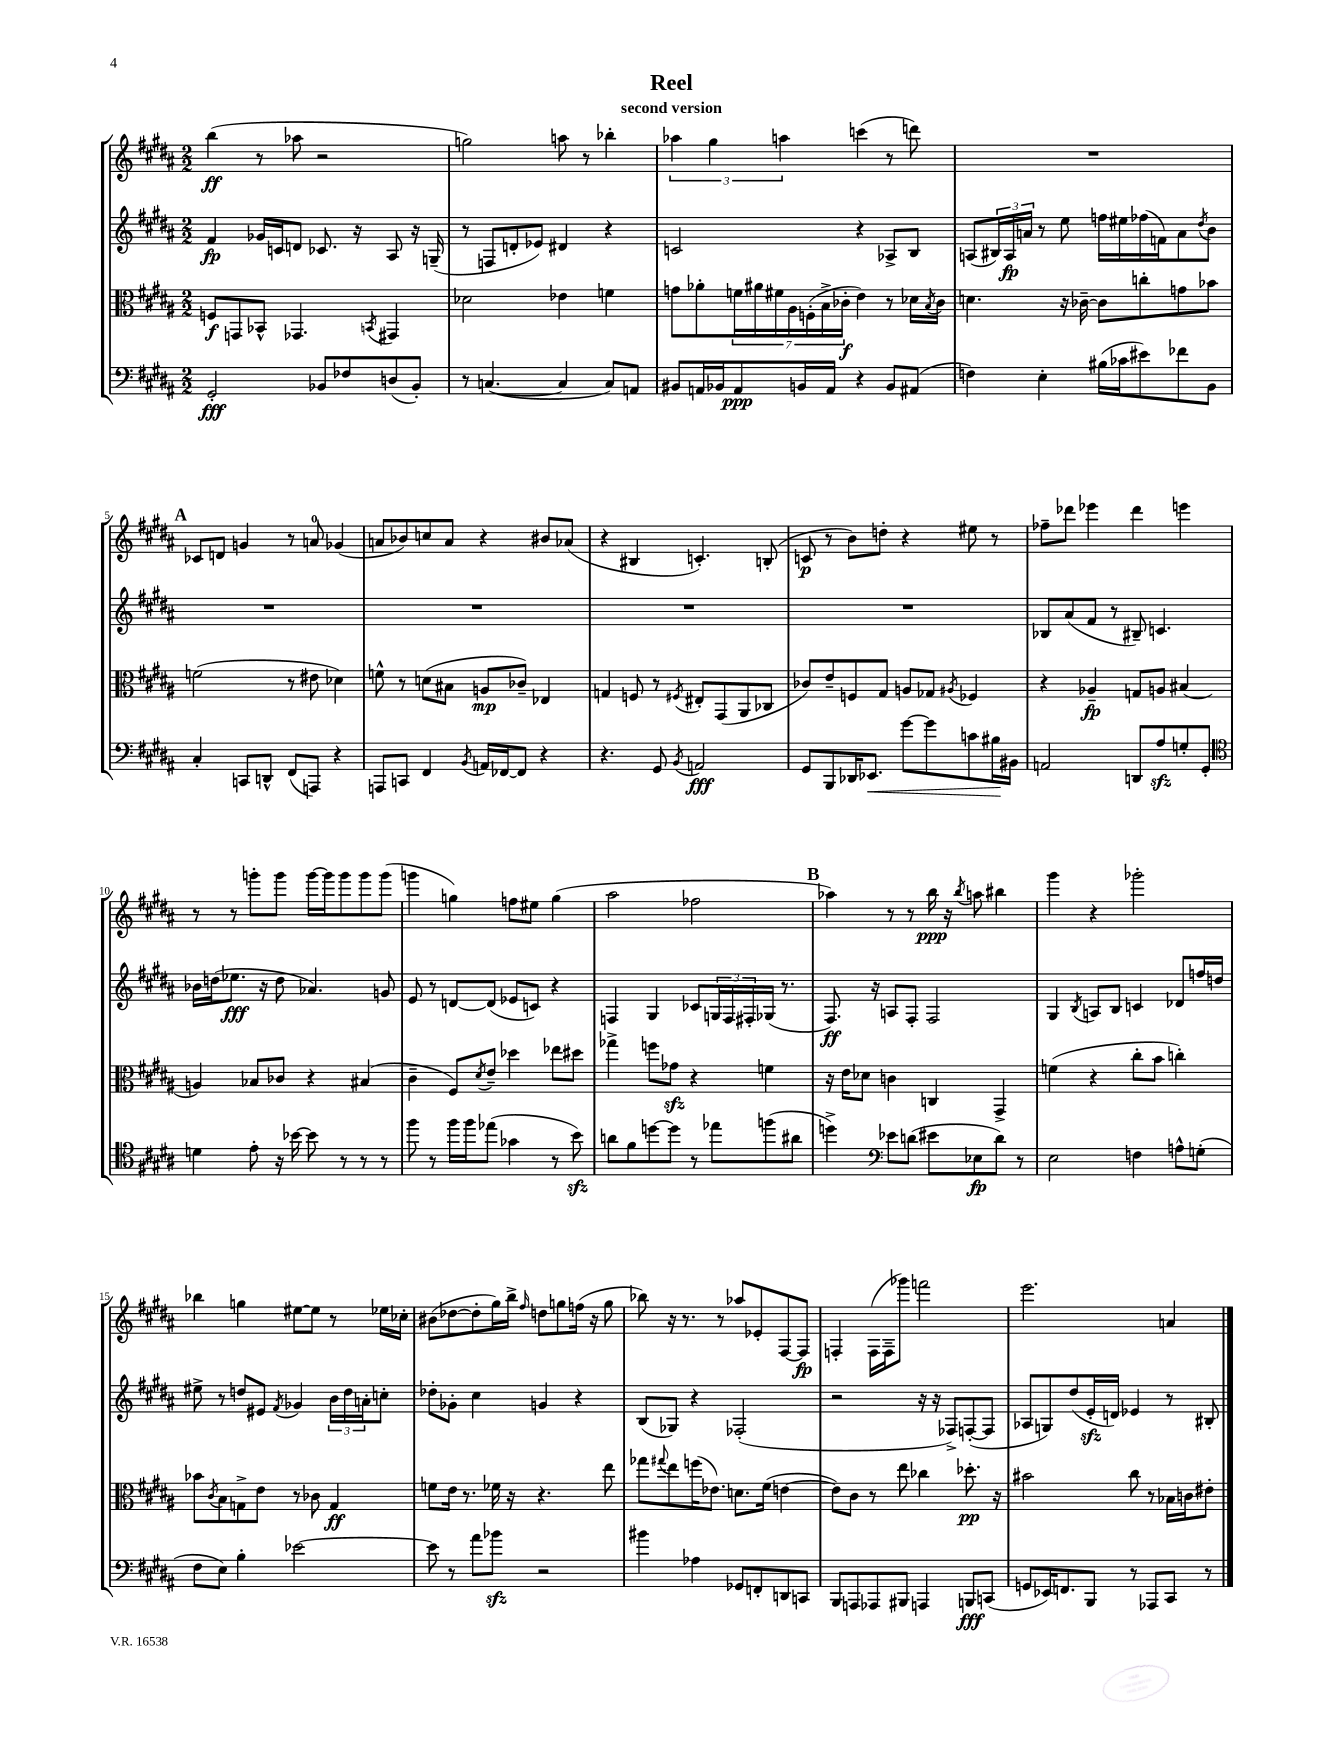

**kern	**dynam	**kern	**dynam	**kern	**dynam	**kern	**dynam
*part4	*part4	*part3	*part3	*part2	*part2	*part1	*part1
*staff4	*staff4	*staff3	*staff3	*staff2	*staff2	*staff1	*staff1
*clefF4	*	*clefC3	*	*clefG2	*	*clefG2	*
*k[f#c#g#d#a#]	*	*k[f#c#g#d#a#]	*	*k[f#c#g#d#a#]	*	*k[f#c#g#d#a#]	*
*M2/2	*	*M2/2	*	*M2/2	*	*M2/2	*
=1	=1	=1	=1	=1	=1	=1	=1
2GG#'/	fff	8Fn/L	f	4f#/	fp	(4bb\	ff
.	.	8GGn/	.	.	.	.	.
.	.	8BB-X^^/J	.	16g-X/LL	.	8r	.
.	.	.	.	16cn/J	.	.	.
.	.	4.GG-X/	.	8dn/J	.	8aa-X\	.
8BB-X/L	.	.	.	8.c-X/	.	2r	.
8F-X/	.	.	.	.	.	.	.
.	.	.	.	16r	.	.	.
.	.	8qBBn/	.	.	.	.	.
(8Dn/	.	4GG#X/	.	8A#/	.	.	.
8BB-'/J)	.	.	.	16r	.	.	.
.	.	.	.	(16Gn~/	.	.	.
=2	=2	=2	=2	=2	=2	=2	=2
8r	.	2d-X\	.	8r	.	2ggn\)	.
([4.Cn/	.	.	.	8Fn/L	.	.	.
.	.	.	.	8dn'/	.	.	.
.	.	.	.	8e-X/J)	.	.	.
4C/]	.	4e-X\	.	4d#X/	.	8aan\	.
.	.	.	.	.	.	8r	.
8C/L)	.	4fn\	.	4r	.	4bb-X'\	.
8AAn/J	.	.	.	.	.	.	.
=3	=3	=3	=3	=3	=3	=3	=3
8BB#X/L	.	8gn\L	.	2cn/	.	6aa-X\	.
16AAn/L	.	8a-X'\	.	.	.	.	.
.	.	.	.	.	.	6gg#\	.
16BB-X/J	.	.	.	.	.	.	.
8AA/	ppp	28fn\L	.	.	.	.	.
.	.	28a#X\	.	.	.	.	.
.	.	28f#X\	.	.	.	.	.
.	.	.	.	.	.	6aan\	.
.	.	28A#\	.	.	.	.	.
16BBn/L	.	.	.	.	.	.	.
.	.	(28Fn'\	.	.	.	.	.
.	.	28B^\	.	.	.	.	.
16AA/JJ	.	.	.	.	.	.	.
.	.	28c-X'\JJ	f	.	.	.	.
4r	.	4e\)	.	4r	.	(4cccn\	.
8BB/L	.	8r	.	8A-X^/L	.	8r	.
(8AA#X/J	.	16d-X\LL	.	8B/J	.	8dddn\)	.
.	.	8qB/	.	.	.	.	.
.	.	16c-\JJ	.	.	.	.	.
=4	=4	=4	=4	=4	=4	=4	=4
4Fn\)	.	4.dn\	.	(8An/L	.	1r	.
.	.	.	.	24B#X/L)	.	.	.
.	.	.	.	24A/	fp	.	.
.	.	.	.	24an/JJ	.	.	.
4E'\	.	.	.	8r	.	.	.
.	.	16r	.	8ee\	.	.	.
.	.	[16c-X~\	.	.	.	.	.
(16B#X\LL	.	8c-\L]	.	16ffn\LL	.	.	.
16c-X\J	.	.	.	16ee#X\	.	.	.
8e#X\)	.	8ccn'\	.	(16ff-X\	.	.	.
.	.	.	.	16fn\J)	.	.	.
8f-X\	.	8gn\	.	8a\	.	.	.
.	.	.	.	8qdd#/	.	.	.
8BB\J	.	8b-X\J	.	8b\J	.	.	.
!!LO:LB:g=z
!!LO:REH:place=s1:t=A
=5	=5	=5	=5	=5	=5	=5	=5
4C#'/	.	(2fn\	.	1r	.	8c-X/L	.
.	.	.	.	.	.	8dn/J	.
8CCn/L	.	.	.	.	.	4gn/	.
8DDn^^/J	.	.	.	.	.	.	.
(8FF#/L	.	8r	.	.	.	8r	.
8AAAn/J)	.	8e#X\	.	.	.	8an/	.
4r	.	4d-X\)	.	.	.	(4g-X/	.
=6	=6	=6	=6	=6	=6	=6	=6
8AAAn/L	.	8fn^^\	.	1r	.	8an/L	.
8CCn/J	.	8r	.	.	.	8b-X/)	.
4FF#/	.	(8dn\L	.	.	.	8ccn/	.
.	.	8B#X\J	.	.	.	8a/J	.
8qBB/	.	.	.	.	.	.	.
16AAn/LL	.	8An/L	mp	.	.	4r	.
[16FF-X/J	.	.	.	.	.	.	.
8FF-/J]	.	8c-X~/J)	.	.	.	.	.
4r	.	4E-X/	.	.	.	8b#X/L	.
.	.	.	.	.	.	(8a-X/J	.
=7	=7	=7	=7	=7	=7	=7	=7
4.r	.	4Gn/	.	1r	.	4r	.
.	.	8Fn/	.	.	.	4B#X/	.
8GG#/	.	8r	.	.	.	.	.
8qBB/	.	8qF#X/	.	.	.	.	.
2AAn/	fff	8E#X'/L	.	.	.	4.cn'/)	.
.	.	(8GG#/	.	.	.	.	.
.	.	8AA#/	.	.	.	.	.
.	.	8C-X/J	.	.	.	(8Bn'/	.
=8	=8	=8	=8	=8	=8	=8	=8
8GG#/L	.	8c-X/L)	.	1r	.	8cn/	p
8BBB/	.	8e~/	.	.	.	8r	.
16DD-X/K	.	8Fn/	.	.	.	8b\L)	.
!	!LO:HP:b	!	!	!	!	!	!
8.EE-X/J	<	.	.	.	.	.	.
.	.	8G#/J	.	.	.	8ddn'\J	.
[8g#\L	.	8An/L	.	.	.	4r	.
8g#\]	.	8G-X/J	.	.	.	.	.
.	.	8qA#X/	.	.	.	.	.
8cn\	.	4F-X/	.	.	.	8ee#X\	.
16B#X\L	.	.	.	.	.	8r	.
16BB#X\JJ	[	.	.	.	.	.	.
=9	=9	=9	=9	=9	=9	=9	=9
2AAn/	.	4r	.	8B-X/L	.	8ff-X~\L	.
.	.	.	.	(8a#/	.	8ddd-X\J	.
.	.	4A-X~/	fp	8f#/J	.	4eee-X\	.
.	.	.	.	8r	.	.	.
8DDn/L	.	8Gn/L	.	8B#X~/)	.	4ddd-\	.
8A#zz/	.	8An/J	.	4.cn/	.	.	.
8Gn'/	.	(4B#X/	.	.	.	4eeen\	.
8GG#'/J	.	.	.	.	.	.	.
!!LO:LB:g=z
=10	=10	=10	=10	=10	=10	=10	=10
*clefC4	*	*	*	*	*	*	*
4dn\	.	4An/)	.	16b-X\LL	.	8r	.
.	.	.	.	(16ddn\J	.	.	.
.	.	.	.	8.ee-X\J	fff	8r	.
8e'\	.	8B-X/L	.	.	.	8gggn'\L	.
.	.	.	.	16r	.	.	.
16r	.	8c-X/J	.	8dd\	.	8ggg\J	.
[16b-X\	.	.	.	.	.	.	.
8b-\]	.	4r	.	4.a-X/)	.	[16ggg\LL	.
.	.	.	.	.	.	16ggg\J]	.
8r	.	.	.	.	.	8ggg\	.
8r	.	(4B#X/	.	.	.	8ggg\	.
8r	.	.	.	8gn/	.	(8ggg\J	.
=11	=11	=11	=11	=11	=11	=11	=11
8ff#\	.	4c#~\	.	8e/	.	4gggn\	.
8r	.	.	.	8r	.	.	.
16ff#\LL	.	8F#/L)	.	[8dn/L	.	4ggn\)	.
16ff#\J	.	.	.	.	.	.	.
.	.	8qd#/	.	.	.	.	.
(8ee-X\J	.	8e~/J	.	(8d/J]	.	.	.
4g-X\	.	4dd-X\	.	8e-X/L	.	8ffn\L	.
.	.	.	.	8cn/J)	.	8ee#X\J	.
8r	.	8ee-X\L	.	4r	.	(4gg\	.
8bzz\)	.	8dd#X\J	.	.	.	.	.
=12	=12	=12	=12	=12	=12	=12	=12
8an\L	.	4gg-X^\	.	4Fn/	.	2aa#\	.
8f#\	.	.	.	.	.	.	.
[8ddn\	.	8ffn\L	.	4G#/	.	.	.
8dd\J]	.	8g-Xzz\J	.	.	.	.	.
8r	.	4r	.	8c-X/L	.	2ff-X\	.
8ee-X\L	.	.	.	24Gn/L	.	.	.
.	.	.	.	24F/	.	.	.
.	.	.	.	24F#X'/	.	.	.
(8ffn\	.	4fn\	.	(16G-X/JJ	.	.	.
.	.	.	.	8.r	.	.	.
8a#X\J	.	.	.	.	.	.	.
!!LO:REH:place=s1:t=B
=13	=13	=13	=13	=13	=13	=13	=13
4ddn^\)	.	16r	.	8.F#/)	ff	4aa-X\)	.
.	.	16e\KL	.	.	.	.	.
.	.	8d-X\J	.	.	.	.	.
.	.	.	.	16r	.	.	.
*clefF4	*	*	*	*	*	*	*
8e-X\L	.	4cn\	.	8An/L	.	8r	.
(8dn\J	.	.	.	8F#'/J	.	8r	.
8e#X\L	.	4Cn/	.	2F#/	.	16bb\	ppp
.	.	.	.	.	.	16r	.
.	.	.	.	.	.	8qbb/	.
8E-X\	fp	.	.	.	.	8aan\	.
8d\J)	.	4GG#^/	.	.	.	4bb#X\	.
8r	.	.	.	.	.	.	.
=14	=14	=14	=14	=14	=14	=14	=14
2E\	.	(4fn\	.	4G#/	.	4ggg#\	.
.	.	.	.	8qB/	.	.	.
.	.	4r	.	8An/L	.	4r	.
.	.	.	.	8B/J	.	.	.
4Fn\	.	8cc#'\L	.	4cn/	.	2ggg-X'\	.
.	.	8b\J	.	.	.	.	.
8An^^\L	.	4ccn'\)	.	8d-X/L	.	.	.
(8Gn'\J	.	.	.	16ffn/L	.	.	.
.	.	.	.	16ddn/JJ	.	.	.
!!LO:LB:g=z
=15	=15	=15	=15	=15	=15	=15	=15
8F#\L	.	8b-X\L	.	8ee#X^\	.	4bb-X\	.
.	.	8qc#/	.	.	.	.	.
8E\J)	.	8B\	.	8r	.	.	.
4B'\	.	8Gn^\	.	8ddn/L	.	4ggn\	.
.	.	8e\J	.	8e#X/J	.	.	.
.	.	.	.	8qf#/	.	.	.
[2e-X\	.	8r	.	4g-X/	.	[8ee#X\L	.
.	.	8c-X\	.	.	.	8ee#\J]	.
.	.	4G/	ff	24b\LL	.	8r	.
.	.	.	.	24dd\	.	.	.
.	.	.	.	24an'\J	.	.	.
.	.	.	.	8ccn'\J	.	16ee-X\LL	.
.	.	.	.	.	.	16cc-X'\JJ	.
=16	=16	=16	=16	=16	=16	=16	=16
8e-\]	.	8fn\L	.	8dd-X'\L	.	(8b#X\L	.
8r	.	16e\Jk	.	8g-X'\J	.	[8dd-X\	.
.	.	8.r	.	.	.	.	.
8a#\L	.	.	.	4cc#\	.	8dd-'\]	.
8b-Xzz\J	.	16f-X\	.	.	.	16gg#\L)	.
.	.	16r	.	.	.	16bb^\JJ	.
.	.	.	.	.	.	16qqff#/	.
2r	.	4.r	.	4gn/	.	8ddn\L	.
.	.	.	.	.	.	8ggn\	.
.	.	.	.	4r	.	(16ffn\Jk	.
.	.	.	.	.	.	16r	.
.	.	8ee\	.	.	.	8gg\	.
=17	=17	=17	=17	=17	=17	=17	=17
4b#X\	.	8gg-X\L	.	(8B/L	.	8bb-X\)	.
.	.	8qqgg#X/	.	.	.	.	.
.	.	8ee\	.	8G-X/J)	.	16r	.
.	.	.	.	.	.	8.r	.
4A-X\	.	(16ffn\K	.	4r	.	.	.
.	.	8.e-X\J)	.	.	.	.	.
.	.	.	.	.	.	8r	.
8GG-X/L	.	8.dn\L	.	(2F-X'/	.	8aa-X/L	.
8FFn'/	.	.	.	.	.	8e-X'/	.
.	.	(16f#\Jk	.	.	.	.	.
8DDn/	.	[4en\	.	.	.	[8F#/	.
8CCn/J	.	.	.	.	.	8F#/J]	fp
=18	=18	=18	=18	=18	=18	=18	=18
8BBB/L	.	8e\L])	.	2r	.	4Fn'/	.
8AAAn/	.	8c#\J	.	.	.	.	.
8AAA-X/	.	8r	.	.	.	(16F\LL	.
.	.	.	.	.	.	16F~\J	.
8BBB#X/J	.	8ee\	.	.	.	8ggg-X\J)	.
4AAAn/	.	4cc-X\	.	16r	.	2fffn\	.
.	.	.	.	16r	.	.	.
.	.	.	.	8F-X^/L)	.	.	.
8BBBn/L	fff	8.dd-X'\	pp	([8Fn'/	.	.	.
(8CCn/J	.	.	.	8F/J]	.	.	.
.	.	16r	.	.	.	.	.
=19	=19	=19	=19	=19	=19	=19	=19
8GGn/L	.	2b#X\	.	8A-X/L	.	2.eee\	.
16EE-X/K)	.	.	.	8Gn/)	.	.	.
8.FFn/	.	.	.	.	.	.	.
.	.	.	.	(8dd#/	.	.	.
8BBB/J	.	.	.	16ezz'/L	.	.	.
.	.	.	.	16dn/JJ)	.	.	.
8r	.	8cc#\	.	4e-X/	.	.	.
8AAA-X/L	.	8r	.	.	.	.	.
8CC#/J	.	16B-X\LL	.	8r	.	4an/	.
.	.	16cn\J	.	.	.	.	.
8r	.	8e#X'\J	.	8B#X'/	.	.	.
==	==	==	==	==	==	==	==
*-	*-	*-	*-	*-	*-	*-	*-
